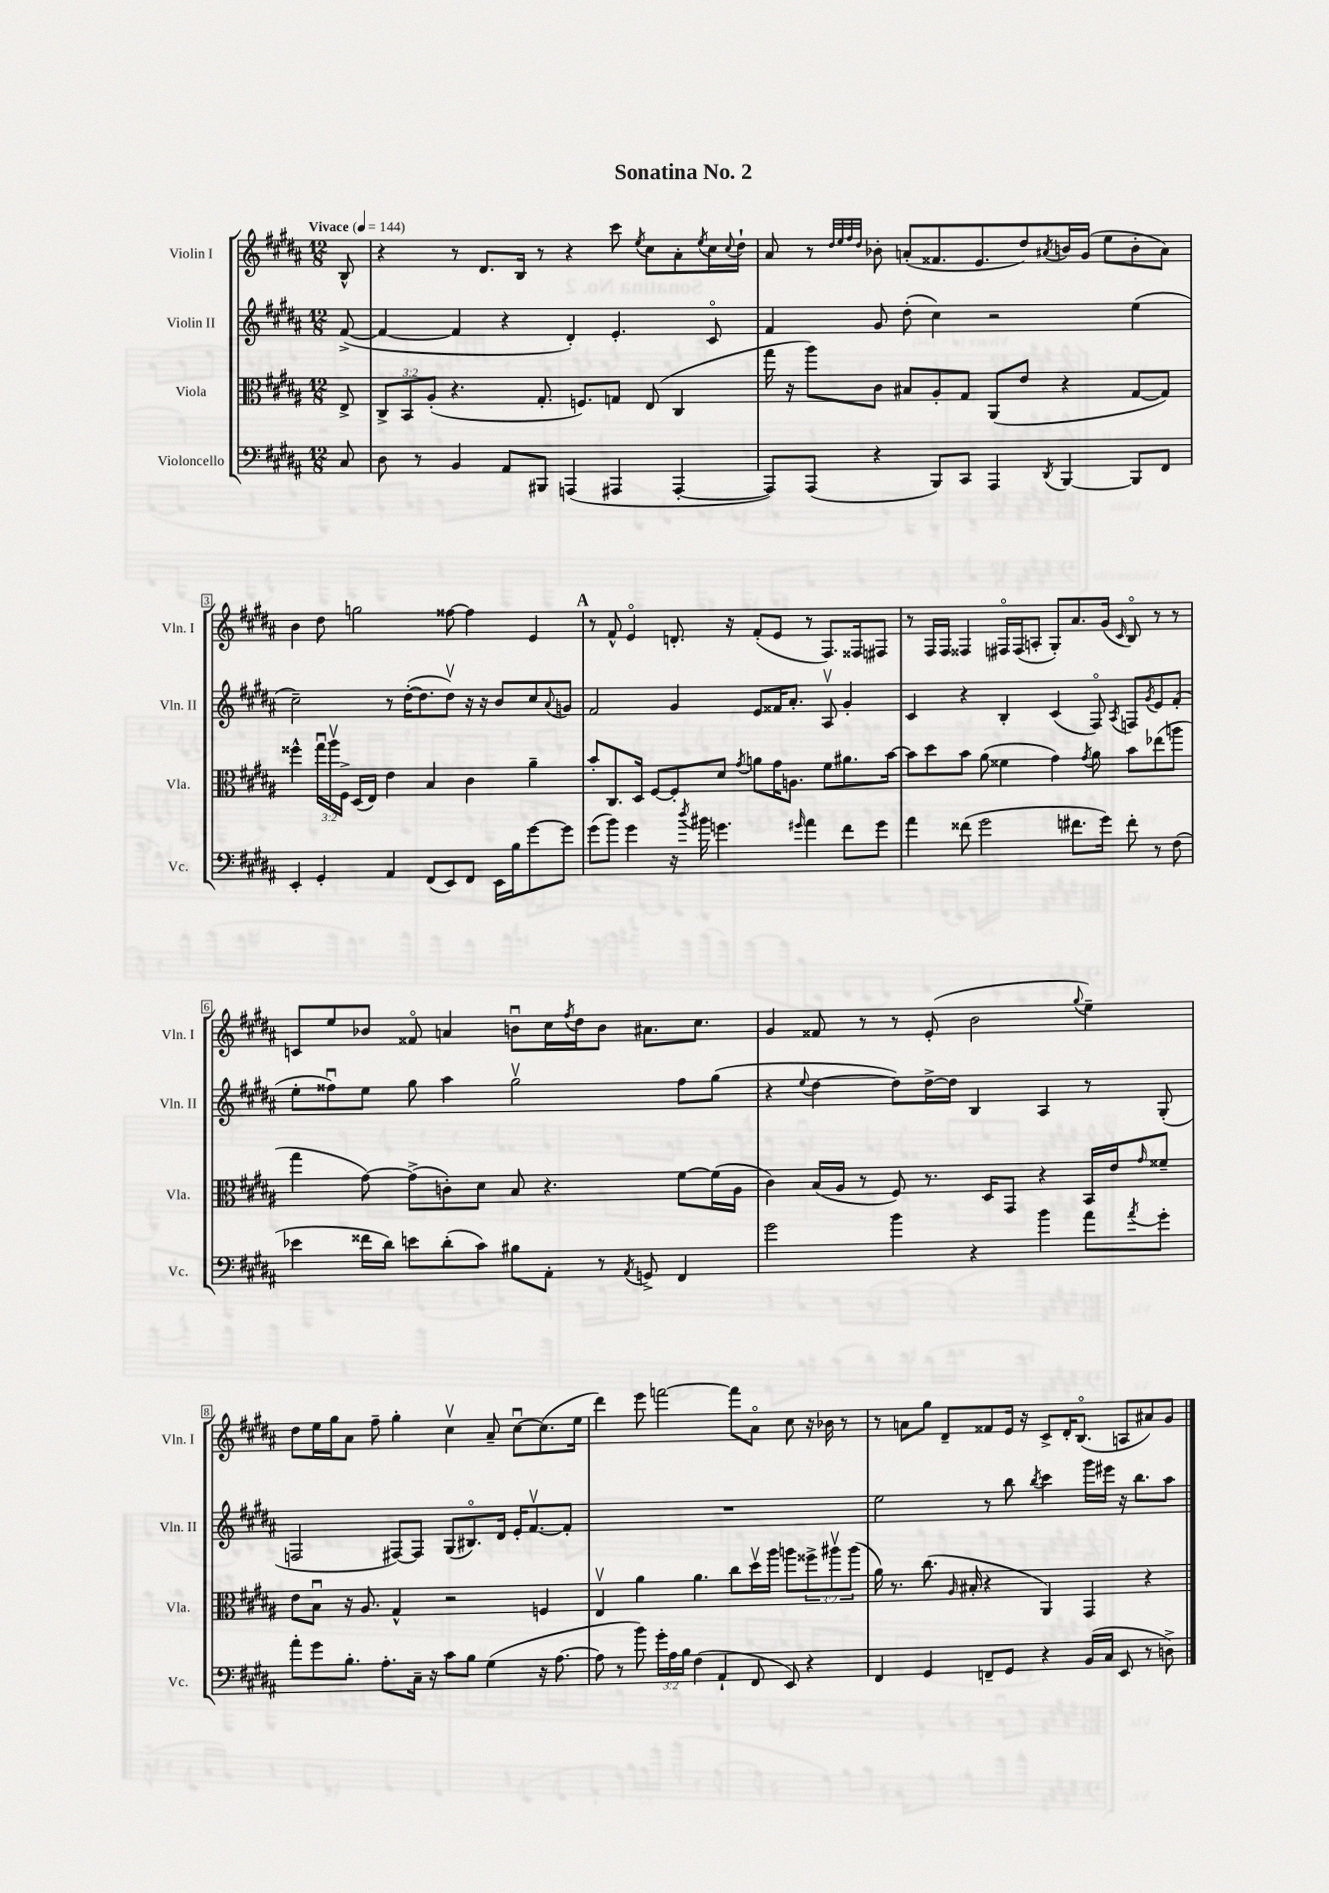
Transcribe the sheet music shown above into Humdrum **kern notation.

**kern	**kern	**kern	**kern
*staff4	*staff3	*staff2	*staff1
*clefF4	*clefC3	*clefG2	*clefG2
*k[f#c#g#d#a#]	*k[f#c#g#d#a#]	*k[f#c#g#d#a#]	*k[f#c#g#d#a#]
*M12/8	*M12/8	*M12/8	*M12/8
*MM144	*MM144	*MM144	*MM144
8C#/	8E^/	([8f#^/	8B^^/
=	=	=	=
8D#\	12C#^/L	4f#/_	4r
.	12BB/	.	.
8r	.	.	.
.	(12A#'/J	.	.
4BB/	4.r	4f#/]	8r
.	.	.	8.d#/L
8AA#/L	.	4r	.
.	.	.	16B/Jk
8BBB#/J	8.G#'/	.	8r
(4AAA/	.	4d#'/)	4r
.	8.F/L)	.	.
4AAA#/	8G/J	4.e'/	8ccc#\
.	.	.	8qee/
.	(8E/	.	8cc#\L
[4AAA#'/	4C#/	.	8a#'\
.	.	.	8qee/
.	.	8c#o/	16cc#\L
.	.	.	8qqcc#/
.	.	.	16dd#`\JJ
=	=	=	=
8AAA#/]L)	16gg#\	4f#/	8a#/
.	16r	.	.
(8AAA#/J	8aa#\L)	.	8r
.	.	.	32qqdd#/LLL
.	.	.	32qqee/
.	.	.	32qqff#/
.	.	.	32qqdd#/JJJ
4r	8c#\J	8g#/	8b-'\
.	8B#/L	(8dd#'\	(8a'/L
8BBB/L)	8A#'/	4cc#\)	8.f##/
8CC#/J	8G#/J	.	.
.	.	.	8.e/
4AAA#/	(8AA#/L	2r	.
.	8e/J	.	8dd#/)
8qDD#/	.	.	8qa#/
[4BBB/	4r	.	16b/L
.	.	.	(16g#/JJ
.	.	.	8ee\L
8BBB/]L	[8G#/L	(4ee\	8b'\
8FF#/J	8G#/]J)	.	8a#\J)
=	=	=	=
4EE'/	4ff##^^\	2cc#~\)	4b\
4GG#'/	24gg#u\LL	.	8dd#\
.	24aa#v\	.	.
.	24F#^\JJ	.	.
.	(16D#/LL	.	2gg\
.	16E/JJ)	.	.
4AA#/	4e\	8r	.
.	.	([16dd#'\LK	.
.	.	8.dd#\]	.
(8FF#/L	4B/	.	.
8EE/)	.	8dd#v\J)	[8ff##\
8FF#/J	4c#\	16r	4ff##\]
.	.	16r	.
16EE\LL	.	8b/L	.
16B\J	.	.	.
[8g#\	4a#~\	8cc#/	4e/
.	.	8qqa#/	.
8g#\]J	.	8g/J	.
=	=	=	=
(8g#\L	8b'/L	2f#/	8r
8b\J)	8.C#/	.	8f#^^/
4g#\	.	.	4eo/
.	16D#/Jk	.	.
.	[8F#/L	.	.
16r	8F#'/]	4g#/	8.d'/
8qdd#/	.	.	.
16b#\	.	.	.
4.g\	8d#/J	.	.
.	.	.	16r
.	8qg#/	.	.
.	8a\L	8e/L	(8f#'/L
.	16g#\K	16f##/K	8e/J
.	8.A\J	8.a#'/J	.
16qqg#/	.	.	.
4a#\	.	.	8r
.	8f#\L	8A#v/	8.F#/L)
8f#\L	8.a#\	4g#'/	.
.	.	.	16F##/k
8g#\J	.	.	8F#/J
.	[16b\Jk	.	.
=	=	=	=
4a#\	8b\]L	4c#/	8r
.	8dd#\	.	16F#/LL
.	.	.	16F#/JJ
(8f##\	8b\J	4r	4F##/
2g#\	(8a#\	.	.
.	4f##\	4B'/	16F#o/LL
.	.	.	(16F#/J
.	.	.	8A'/J
.	4g#\)	(4c#/	8G#'/L)
8.f#\L	.	.	8.a#/
.	8qg#/	.	.
.	8a#\	8F#o/)	.
16g#\Jk)	.	.	(16g#/Jk
.	.	8qA#/	16qqc#/
8f#'\	8b\L	8F/L	8Bo/)
.	.	8qg#/	.
8r	(8ee-\	8e/	8r
(8F#\	8aa\J	(8f#'/J	8r
=	=	=	=
4e-\	4gg#\	8ee'\L	8c/L
.	.	8ff##u\)	8ee/
16f##\LL	[8g#\)	8ee\J	8b-/J
16d#\JJ)	.	.	.
8e\L	(8g#^\]L	8gg#\	8f##o/
(8d#'\	8c'\)	4aa#\	4a/
8c#\J)	8d#\J	.	.
8B#\L	8B/	2gg#v\	8bu\L
8AA#'\J	4.r	.	16cc#\L
.	.	.	8qff#/
.	.	.	16dd#\J
8r	.	.	8b\J
8qAA#/	.	.	.
8GG^/	.	.	8.a#\L
4FF#/	[8f#\L	8ff##\L	.
.	.	.	8.cc#\J
.	(16f#\]L	(8gg#\J	.
.	16A#\JJ	.	.
=	=	=	=
2g#\	4c#\)	4r	4g#/
.	.	8qqee/	.
.	(16B/LL	[4dd#\	8f##/
.	16A#/JJ	.	.
.	8r	.	8r
4b\	8F#/)	8dd#\]L)	8r
.	8.r	[16dd#^\L	(8e'/
.	.	16dd#\]JJ	.
4r	.	4B/	2b\
.	16D#/LK	.	.
.	8GG#/J	.	.
4b\	4r	4A#/	.
.	.	.	8qqgg#/
8a#\L	16BB/LL	8r	4ee~\)
.	16e/J	.	.
8qa#/	16qqg#/	.	.
8g#'\J	8f##~/J	(8G#'/	.
=	=	=	=
8a#'\L	8e\L	2F/	8dd#\L
8g#\	8Bu\J	.	16ee\L
.	.	.	16gg#\J
8.B'\J	16r	.	8a#\J
.	8.A#/	.	.
.	.	.	8ff#~\
8.A#'\L	.	.	.
.	4G#^^/	[8F#/L)	4gg#'\
16C#~\Jk	.	8F#/]J	.
16r	.	.	.
8c#\L	2r	(8G#/L	4cc#v\
8B\J	.	8.B#o/)	.
(4G#\	.	.	8a#~/
.	.	16d#/Jk	.
.	.	16e'/LK	[8cc#u\L
.	.	[8.f#v/	.
16r	4F/	.	(8.cc#\]
[8.A#\	.	.	.
.	.	8f#'/]J	.
.	.	.	16ee\Jk
=	=	=	=
8A#\]	4Ev/	1.r	4ddd#\)
8r	.	.	.
8b\)	4a#\	.	8eee\
24g#'\LL	.	.	[2fff\
24A#\	.	.	.
24B\JJ	.	.	.
(4F#\	4.a#\	.	.
4AA#`/	.	.	.
.	8cc#\L	.	8fff\]L
8FF#/	16dd#v\L	.	8a#o\J
.	16aa#\JJ	.	.
8EE/)	8aa\L	.	8cc#\
4r	12ff##^\	.	16r
.	.	.	16b-\
.	12aa#v\	.	.
.	.	.	8r
.	(12aa#\J	.	.
=	=	=	=
4FF#/	16a#\)	2ee\	8r
.	8.r	.	.
.	.	.	8a\L
4GG#/	(8.cc#\	.	8gg#\J
.	.	.	8d#~/L
.	16qqA#/	.	.
.	16B#'/	.	.
8FF~/L	4r	8r	8f##/
8GG#/J	.	8bb\	16e/Jk
.	.	.	16r
.	.	8qbb/	.
4r	4AA#/)	4ccc#\	8c#^/L
.	.	.	16d#'/K
.	.	.	(8.Bo/J
(16BB/LL	4GG#/	16ggg#\LL	.
16C#/JJ	.	16eee#\JJ	.
8EE/	.	16r	8A/L
.	.	8.bb\L	.
8r	4r	.	8a#/)
8D^\)	.	8aa#\J	8g#/J
==	==	==	==
*-	*-	*-	*-
